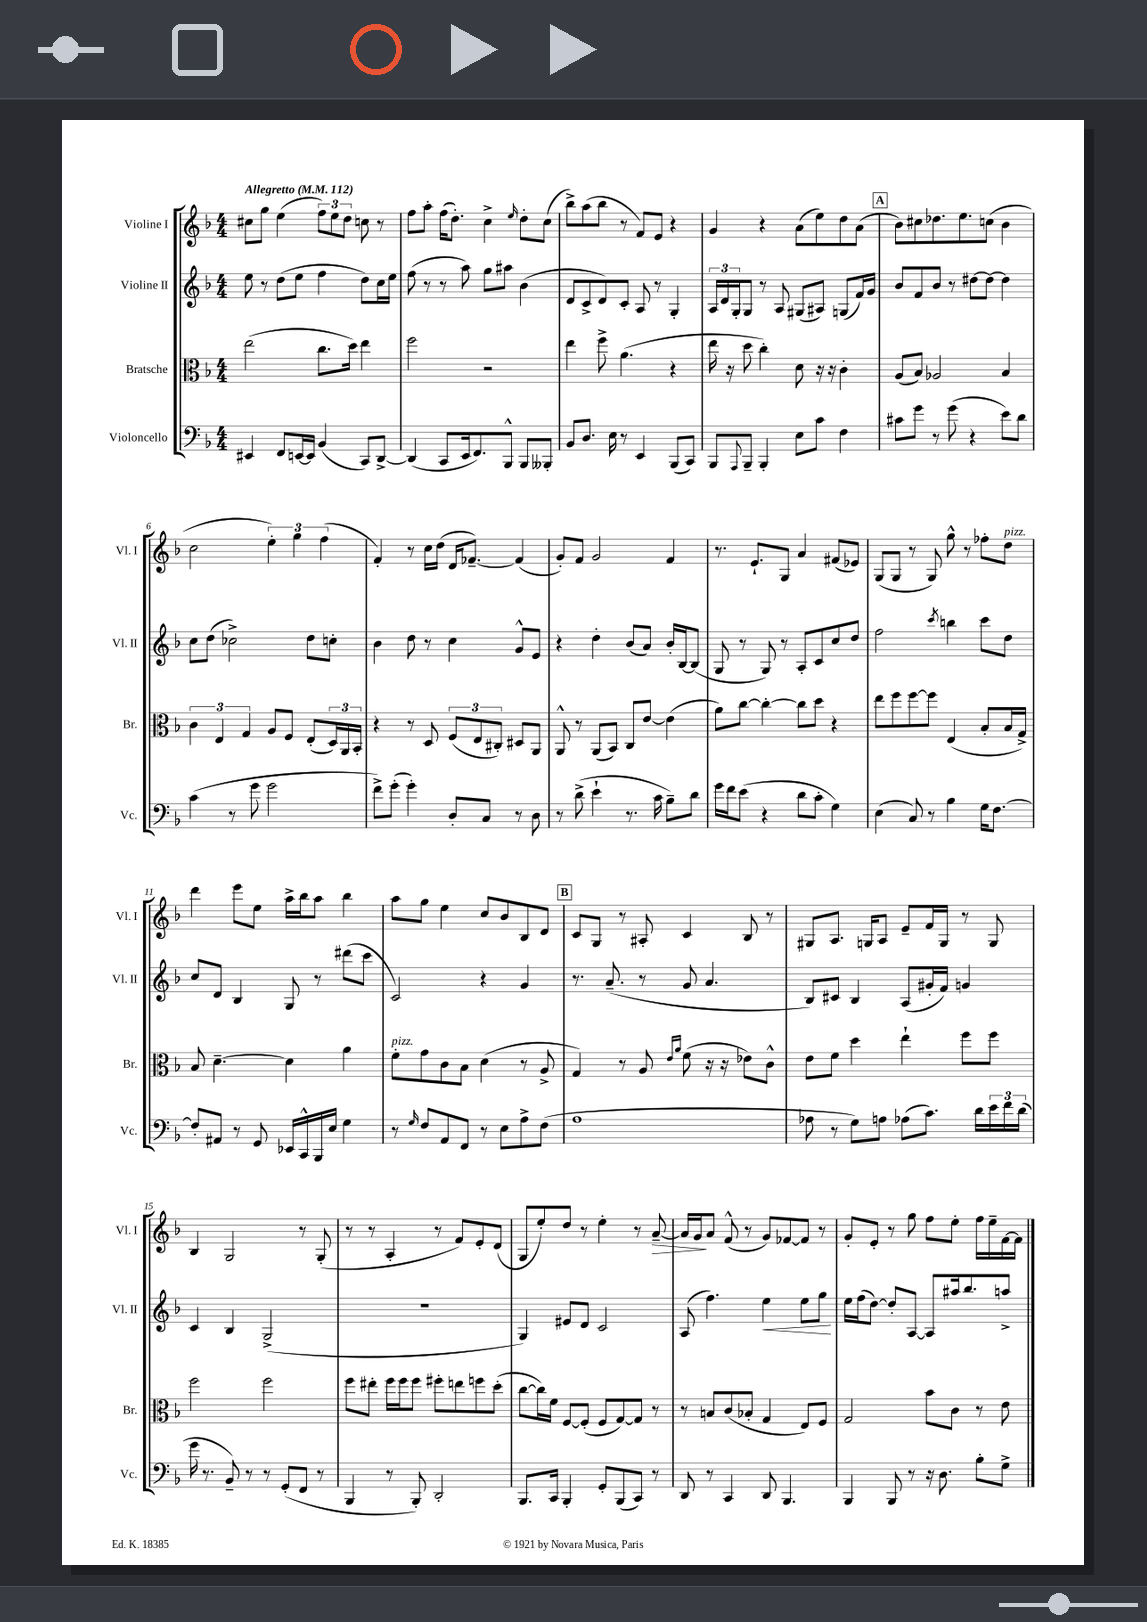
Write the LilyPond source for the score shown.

<<
\new StaffGroup <<
\new Staff = "s0" \with { instrumentName = "Violine I" shortInstrumentName = "Vl. I" } {
    \clef treble \key f \major \numericTimeSignature \time 4/4 \tempo "Allegretto" 4 = 112
    cis''8 g''8 e''4( \tuplet 3/2 { f''8) e''8 d''8 } c''8 r8 |
    f''8 a''8-. f''16( d''8.-.) c''4-> \grace { e''16 } d''8-. c''8( |
    bes''8->) a''8( bes''8 r8 f'8) e'8 r4 |
    g'4 r4 a'8( e''8) d''8 a'8( |
    \mark \markup { \box "A" } bes'8) cis''8 des''8. e''8. c''8( bes'4 |
    c''2 \tuplet 3/2 { e''4-.) g''4 f''4( } |
    f'4-.) r8 c''16 d''16( d'16 fes'8.~--) fes'4( |
    g'8-.) f'8 g'2 f'4 |
    r8. e'8.-! g8 a'4 fis'8( ees'8) |
    g8( g8 r8 g8) g''8-^ r8 fes''8-. d''8^\markup { \italic "pizz." } |
    d'''4 e'''8 e''8 a''16-> bes''16 a''8 bes''4 |
    a''8 g''8 e''4 c''8 bes'8 bes8 d'8 |
    \mark \markup { \box "B" } c'8 g8 r8 ais8-. c'4 bes8 r8 |
    gis8 a8. g16 a8 e'8-- f'16 g16 r8 g8 |
    bes4 g2 r8 g8-.( |
    r8 r8 a4-. r8 f'8) e'8-. d'8( |
    g8 e''8-.) d''8 r8 e''4-. r8 a'8~--\> |
    a'16 g'16\! a'8 f'8-^( r8 g'8) fes'8~ fes'8 r8 |
    g'8-. e'8-. r8 g''8 f''8 e''8-. f''16 e''16-- f'16~ f'16 \bar "|." |
}
\new Staff = "s1" \with { instrumentName = "Violine II" shortInstrumentName = "Vl. II" } {
    \clef treble \key f \major \numericTimeSignature \time 4/4
    e''8 r8 d''8( e''8 f''4 d''8) c''16 e''16 |
    f''8( r8 r8 a''8) g''8 ais''8 bes'4( |
    d'8 c'8-> d'8) c'8-. a8 r8 g4-. |
    \tuplet 3/2 { a16 d'16 g16-. } g8 r8 a8 gis8( ais8) g8( f'16) g'16 |
    \mark \markup { \box "A" } bes'8 f'8 bes'8 r8 dis''8~ dis''8~ dis''4 |
    c''8 d''8( ces''2->) d''8 c''8-. |
    bes'4 d''8 r8 c''4 g'8-^ e'8 |
    r4 d''4-. bes'8( a'8) bes'16-. bes16~ bes8( |
    g8 r8 g8) r8 a8-. c'8 c''8 d''8 |
    f''2 \acciaccatura { c'''8 } b''4 c'''8 d''8 |
    c''8 d'8 bes4 g8 r8 dis'''8( c'''8 |
    c'2) r4 g'4 |
    \mark \markup { \box "B" } r8. a'8.--( r8 g'8 a'4. |
    bes8) cis'8 bes4 a8( gis'16-. f'16) g'4 |
    c'4 bes4 g2->( |
    R1 |
    g4) eis'8 d'8 c'2 |
    a8( f''4.) e''4\< e''8 g''8\! |
    e''16 f''16( d''8~) d''8-. a8~ a8 ais''16 bes''8. a''8-> \bar "|." |
}
\new Staff = "s2" \with { instrumentName = "Bratsche" shortInstrumentName = "Br." } {
    \clef alto \key f \major \numericTimeSignature \time 4/4
    e''2( c''8. d''16) e''4 |
    f''2 r2 |
    e''4 f''8-> a'4.( r4 |
    e''16 r16 d''8 c''4-.) d'8 r16 r16 c'4-. |
    \mark \markup { \box "A" } a8( bes8) aes2 bes4 |
    \tuplet 3/2 { c'4 e4 g4 } a8 f8 e8-.( \tuplet 3/2 { d16) a,16 bes,16-. } |
    r4 r8 d8 \tuplet 3/2 { f8( e8 cis8-.) } dis8 a,8 |
    a,8-^ r8 a,8( bes,8) c8 e'8~ e'4( |
    a'8) c''8~ c''4~-. c''8 d''8 r4 |
    e''8 f''8 f''8~ f''8 e4( bes8-. bes16 g16->) |
    bes8 d'4.~-- d'4 a'4 |
    f'8-.^\markup { \italic "pizz." } g'8 c'8 bes8 d'4( r8 a8-> |
    \mark \markup { \box "B" } g4) r8 a8 \grace { e'16 a'16 } f'8( r16 r16 ees'8) c'8-^ |
    e'8 f'8 d''4 e''4-! f''8 f''8 |
    f''2 f''2 |
    f''8 eis''8-. f''16 f''16 f''8 fis''8-. e''8 f''8 d''8-.( |
    c''8~ c''16) f'16 f8~ f8-.( f8 g8~) g8 r8 |
    r8 b8 c'8( bes8-. g4 e8) f8 |
    g2 bes'8 c'8 r8 e'8 \bar "|." |
}
\new Staff = "s3" \with { instrumentName = "Violoncello" shortInstrumentName = "Vc." } {
    \clef bass \key f \major \numericTimeSignature \time 4/4
    eis,4 f,8 e,16~ e,16 bes,4( c,8) d,8~-> |
    d,4( c,8 e,16 f,8.) bes,,8-^ bes,,8 beses,,8-. |
    bes,8 d8. e16 r8 e,4 bes,,8( c,8) |
    bes,,8 \appoggiatura { a,,8 } bes,,8-- bes,,4-. e8 c'8 f4 |
    \mark \markup { \box "A" } cis'8 g'8 r8 g'8( r4 e'8) d'8 |
    c'4( r8 g'8 g'2 |
    f'8->) g'8-.( g'4-.) d8-. c8 r8 d8 |
    r8 d'8->( e'4-! r8. c'16 bes8--) d'8 |
    g'16 f'16 e'8( r4 d'8 c'8-. g4) |
    e4( c8) r8 bes4 g16 f8.~ |
    f8-. ais,8 r8 g,8 ees,16 c,16-^ bes,,16 e16 g4 |
    r8 \grace { g16 } f8 a,8 f,8 r8 e8 a8-> f8( |
    \mark \markup { \box "B" } a1 |
    aes8 r8 g8) a8 aes8( c'8.) d'16 \tuplet 3/2 { e'16 f'16 d'16( } |
    g'16 r8. bes,8--) r8 r8 g,8-.( f,8 r8 |
    bes,,4 r8 bes,,8-.) d,2-. |
    bes,,8. c,16 bes,,4-. g,8-. bes,,8( c,8) r8 |
    d,8 r8 c,4 d,8 bes,,4. |
    bes,,4 bes,,8 r8 r16 d8. bes8-. g8-> \bar "|." |
}
>>
>>
